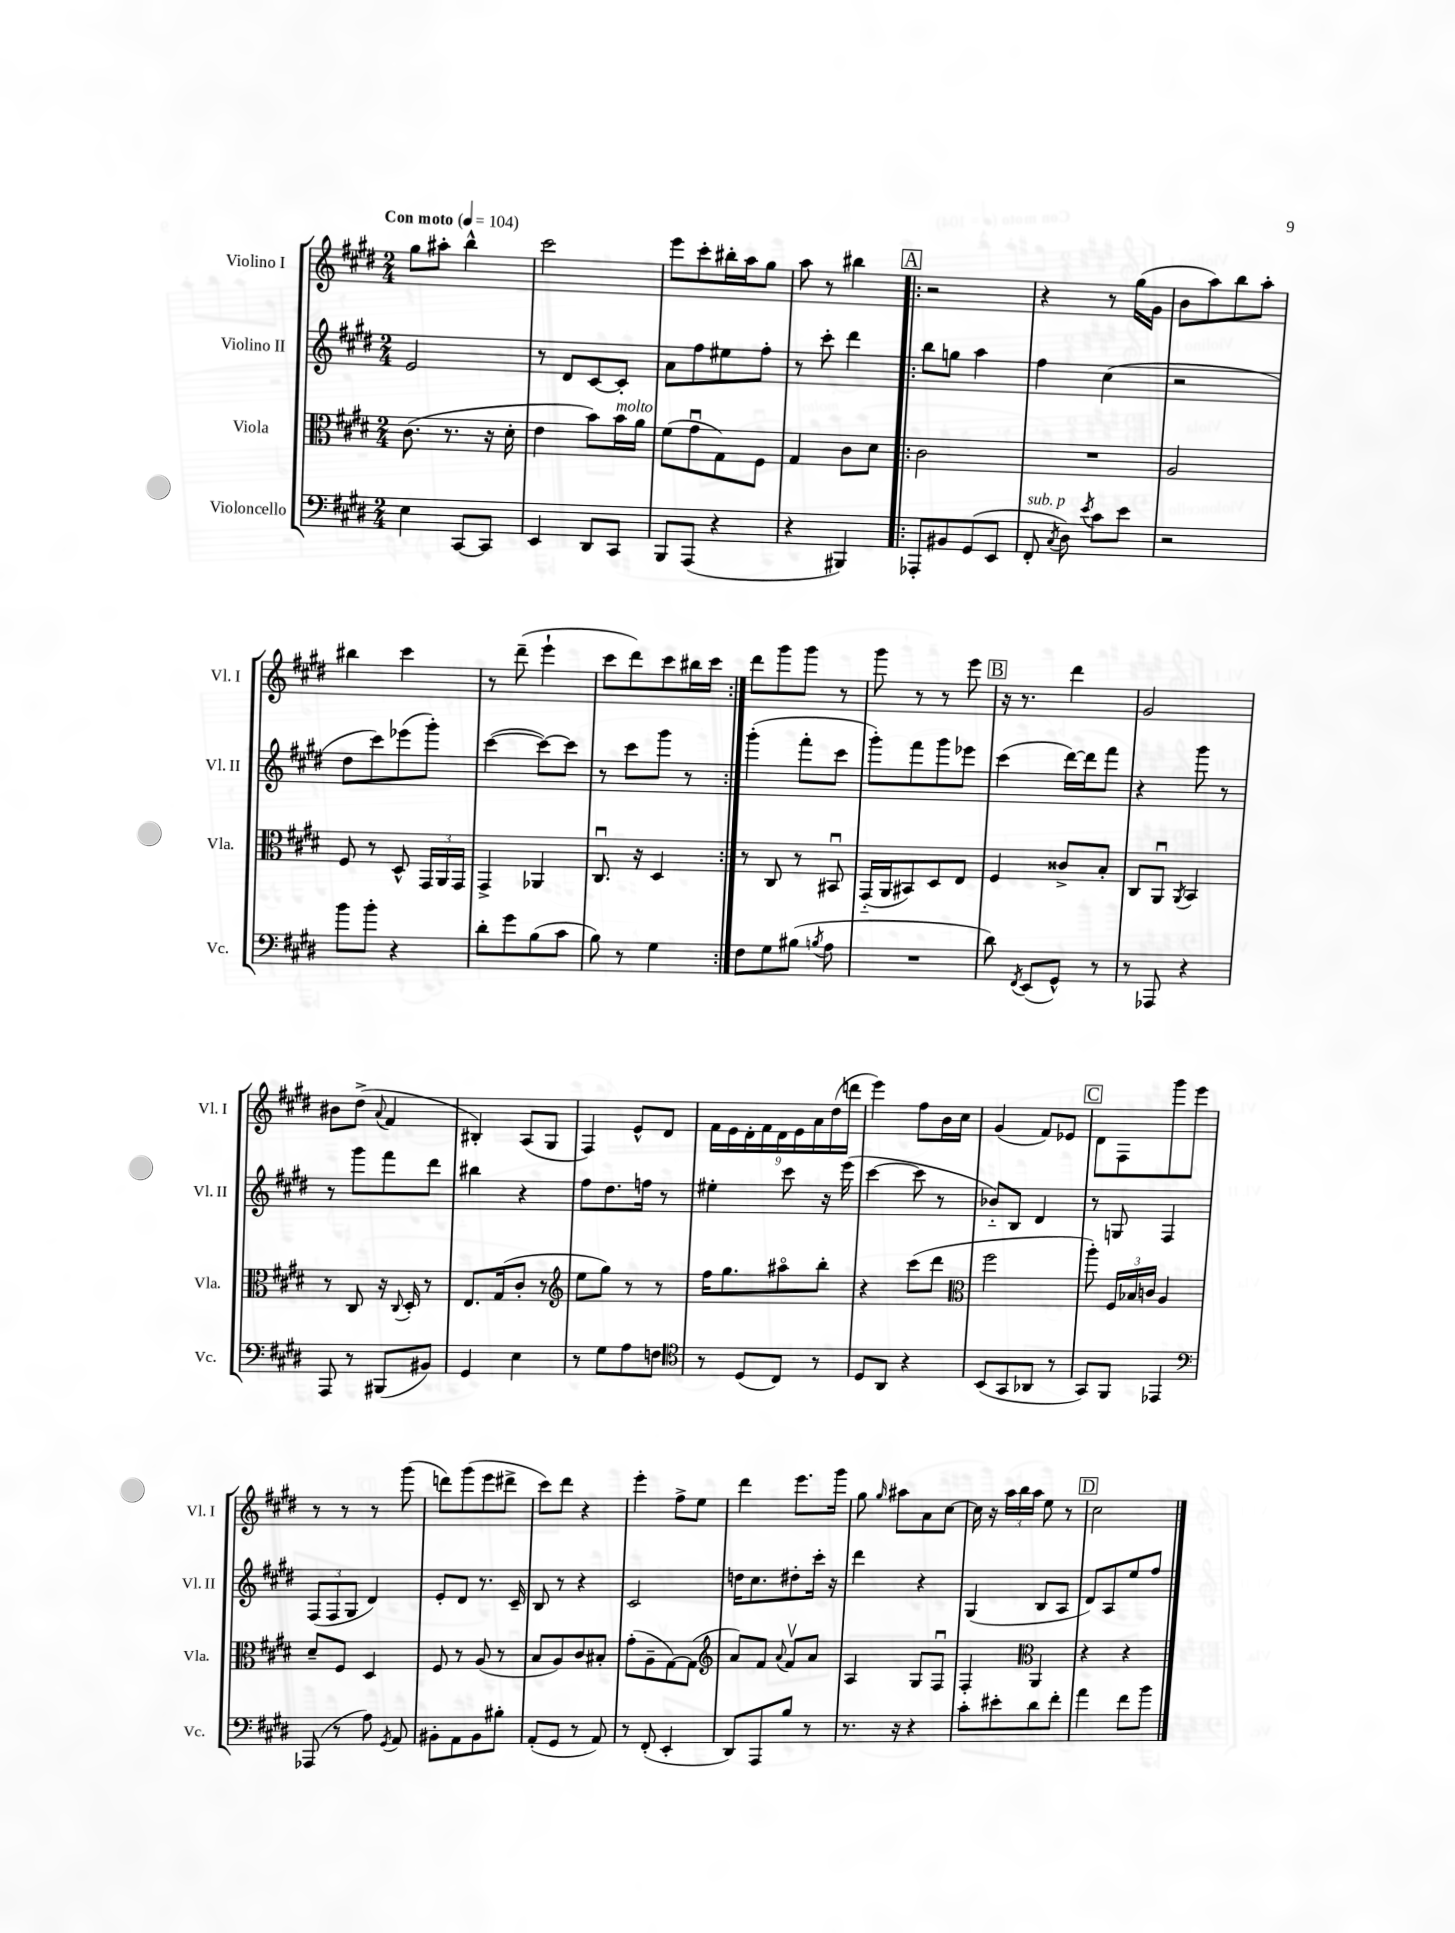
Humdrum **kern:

**kern	**kern	**kern	**kern
*staff4	*staff3	*staff2	*staff1
*clefF4	*clefC3	*clefG2	*clefG2
*k[f#c#g#d#]	*k[f#c#g#d#]	*k[f#c#g#d#]	*k[f#c#g#d#]
*M2/4	*M2/4	*M2/4	*M2/4
*MM104	*MM104	*MM104	*MM104
4E\	(8.c#\	2e/	8gg#\L
.	.	.	8aa#'\J
.	8.r	.	.
[8CC#/L	.	.	4bb^^\
8CC#/]J	16r	.	.
.	16d#'\	.	.
=	=	=	=
4EE/	4e\	8r	2ccc#\
.	.	8d#/L	.
8DD#/L	8b\L)	[8c#/	.
8CC#/J	16b\L	8c#'/]J	.
.	16a\JJ	.	.
=	=	=	=
8BBB/L	(8f#\L	8a\L	8eee\L
(8AAA/J	8g#u\	8ff#\	8ccc#'\
4r	8G#\)	8ee#\	16bb#'\L
.	.	.	16aa\J
.	8F#\J	8ff#'\J	8gg#\J
=	=	=	=
4r	4G#/	8r	8aa\
.	.	8ccc#'\	8r
4BBB#/)	8c#\L	4ddd#\	4bb#\
.	8d#\J	.	.
=!|:	=!|:	=!|:	=!|:
8AAA-'/L	2c#\	8bb\L	2r
8BB#/	.	8gg\J	.
(8GG#/	.	4aa\	.
8EE/J	.	.	.
=	=	=	=
8FF#'/	2r	4ff#\	4r
8qC#/	.	.	.
8D#\)	.	.	.
8qe/	.	.	.
8c#\L	.	(4cc#\	8r
8e\J	.	.	(16gg#\LL
.	.	.	16g#\JJ
=	=	=	=
2r	2A/	2r	8b\L
.	.	.	8aa\)
.	.	.	8bb\
.	.	.	8aa'\J
=	=	=	=
8b\L	8F#/	8dd#\L	4bb#\
8b'\J	8r	8ccc#\)	.
4r	8D#^^/	(8eee-\	4ccc#\
.	24GG#/LL	8ggg#'\J)	.
.	24AA/	.	.
.	24GG#/JJ	.	.
=	=	=	=
8d#'\L	4GG#^/	([4ccc#\	8r
8g#\	.	.	(8ddd#~\
(8B\	4AA-/	8ccc#\_L)	4eee`\
8c#\J	.	8ccc#\]J	.
=	=	=	=
8B\)	8.C#u/	8r	8ccc#\L
8r	.	8ccc#\L	8ddd#\)
.	16r	.	.
4G#\	4D#/	8ggg#\J	8ccc#\
.	.	8r	16bb#\L
.	.	.	16ccc#\JJ
=:|!	=:|!	=:|!	=:|!
8F#\L	8r	(4ggg#'\	8ddd#\L
8G#\	8C#/	.	8ggg#\
(8B#\J	8r	8fff#'\L	8ggg#\J
8qB/	.	.	.
8A\	8BB#u/	8ccc#\J	8r
=	=	=	=
2r	(16GG#'~/LL	8ggg#'\L)	8ggg#\
.	16AA/J	.	.
.	8BB#/)	8fff#\	8r
.	8D#/	8ggg#\	8r
.	8E/J	8eee-\J	8eee\
=	=	=	=
8d#\)	4F#/	(4ccc#\	16r
.	.	.	8.r
8qFF#/	.	.	.
(8EE/L	.	.	.
8GG#^^/J)	8c##^/L	[16ddd#\LL)	4ddd#\
.	.	16ddd#\]J	.
8r	8B'/J	8fff#\J	.
=	=	=	=
8r	8C#/L	4r	2g#/
8AAA-/	8AAu/J	.	.
.	8qAA/	.	.
4r	4BB/	8ggg#\	.
.	.	8r	.
=	=	=	=
8AAA/	8r	8r	8b#\L
8r	8C#/	8ggg#\L	(8dd#^\J
.	.	.	8qqa/
(8BBB#/L	16r	8fff#\	4f#/
.	8qqC#/	.	.
.	16D#'/	.	.
8BB#/J)	8r	8ddd#\J	.
=	=	=	=
4GG#/	8.E/L	4bb#\	4B#'/)
.	(16G#/k	.	.
4E\	8c#'/J	4r	(8A/L
.	8r	.	8G#/J
=	=	=	=
*	*clefG2	*	*
8r	8ee\L	8ff#\L	4F#/)
8G#\L	8gg#\J)	8.dd#\	.
8A\	8r	.	8e^^/L
.	.	16ff\Jk	.
8F\J	8r	8r	8d#/J
=	=	=	=
*clefC4	*	*	*
8r	16ff#\LK	4ee#'\	18f#\LL
.	.	.	18e\
.	8.gg#\	.	.
.	.	.	18d#'\
(8D#/L	.	.	.
.	.	.	18f#\
.	.	.	18d#\
8C#/J)	8aa#o\	8ccc#\	.
.	.	.	18e\
.	.	.	18a\
8r	8bb'\J	16r	.
.	.	.	(18dd#\
.	.	(16eee\	.
.	.	.	18ddd\JJ
=	=	=	=
8D#/L	4r	[4ccc#\	4eee\)
8AA/J	.	.	.
4r	(8ccc#\L	8ccc#\]	8ff#\L
.	8ddd#\J	8r	16b\L
.	.	.	16cc#\JJ
=	=	=	=
*	*clefC3	*	*
(8BB/L	2ff#\	8b-'~/L)	(4g#/
8GG#/	.	8B/J	.
8AA-/J	.	4d#/	8f#/L)
8r	.	.	8e-/J
=	=	=	=
8GG#/L)	8aa'\)	8r	8d#\L
8FF#/J	24F#/LL	8G/	8F#\
.	24B-/	.	.
.	24c/JJ	.	.
4EE-/	4A/	4F#/	8ggg#\
.	.	.	8eee\J
=	=	=	=
*clefF4	*	*	*
(8AAA-/	8d#~/L	(12F#/L	8r
.	.	12F#/	.
8r	8F#/J	.	8r
.	.	12G#/J	.
8A\)	4D#/	4d#/)	8r
8qGG#/	.	.	.
8AA/	.	.	(8ggg#\
=	=	=	=
8BB#'\L	8F#/	8e'/L	8ddd\L)
8AA\	8r	8d#/J	(8ggg#\
8BB#\	(8A/	8.r	8eee\
8B#'\J	8r	.	8ddd#^\J
.	.	16c#~/	.
=	=	=	=
(8AA'/L	8B/L	8B/	8ccc#\L)
8GG#/J	8A/)	8r	8ddd#\J
8r	8c#/	4r	4r
8AA/)	8B#'/J	.	.
=	=	=	=
8r	(8g#'\L	2c#/	4eee'\
(8FF#'/	8A~\	.	.
4EE'/	[8G#\)	.	8ff#^\L
.	(8G#\]J	.	8ee\J
=	=	=	=
*	*clefG2	*	*
8DD#/L)	8a/L)	16dd\LK	4ddd#\
.	.	8.cc#\	.
8AAA/	8f#/J	.	.
.	8qqa/	.	.
8B/J	8f#v/L	8dd#'\	8.eee\L
8r	8a/J	16ccc#'\Jk	.
.	.	16r	16ggg#\Jk
=	=	=	=
8.r	4A/	4ddd#\	8gg#\
.	.	.	16qqgg#/
.	.	.	8aa#\L
16r	.	.	.
4r	8G#/L	4r	8a\
.	8F#u/J	.	[8cc#\J
=	=	=	=
8c#'\L	4F#'/	(4G#/	16cc#\]
.	.	.	16r
8e#'\	.	.	24aa\LL
.	.	.	24bb\
.	.	.	24aa\JJ
*	*clefC3	*	*
8d#\	4AA/	8B/L	8ee\
8f#'\J	.	8A/J	8r
=	=	=	=
4a\	4r	8d#/L)	2cc#\
.	.	8A/	.
8f#\L	4r	8ee/	.
8b\J	.	8ff#/J	.
==	==	==	==
*-	*-	*-	*-
